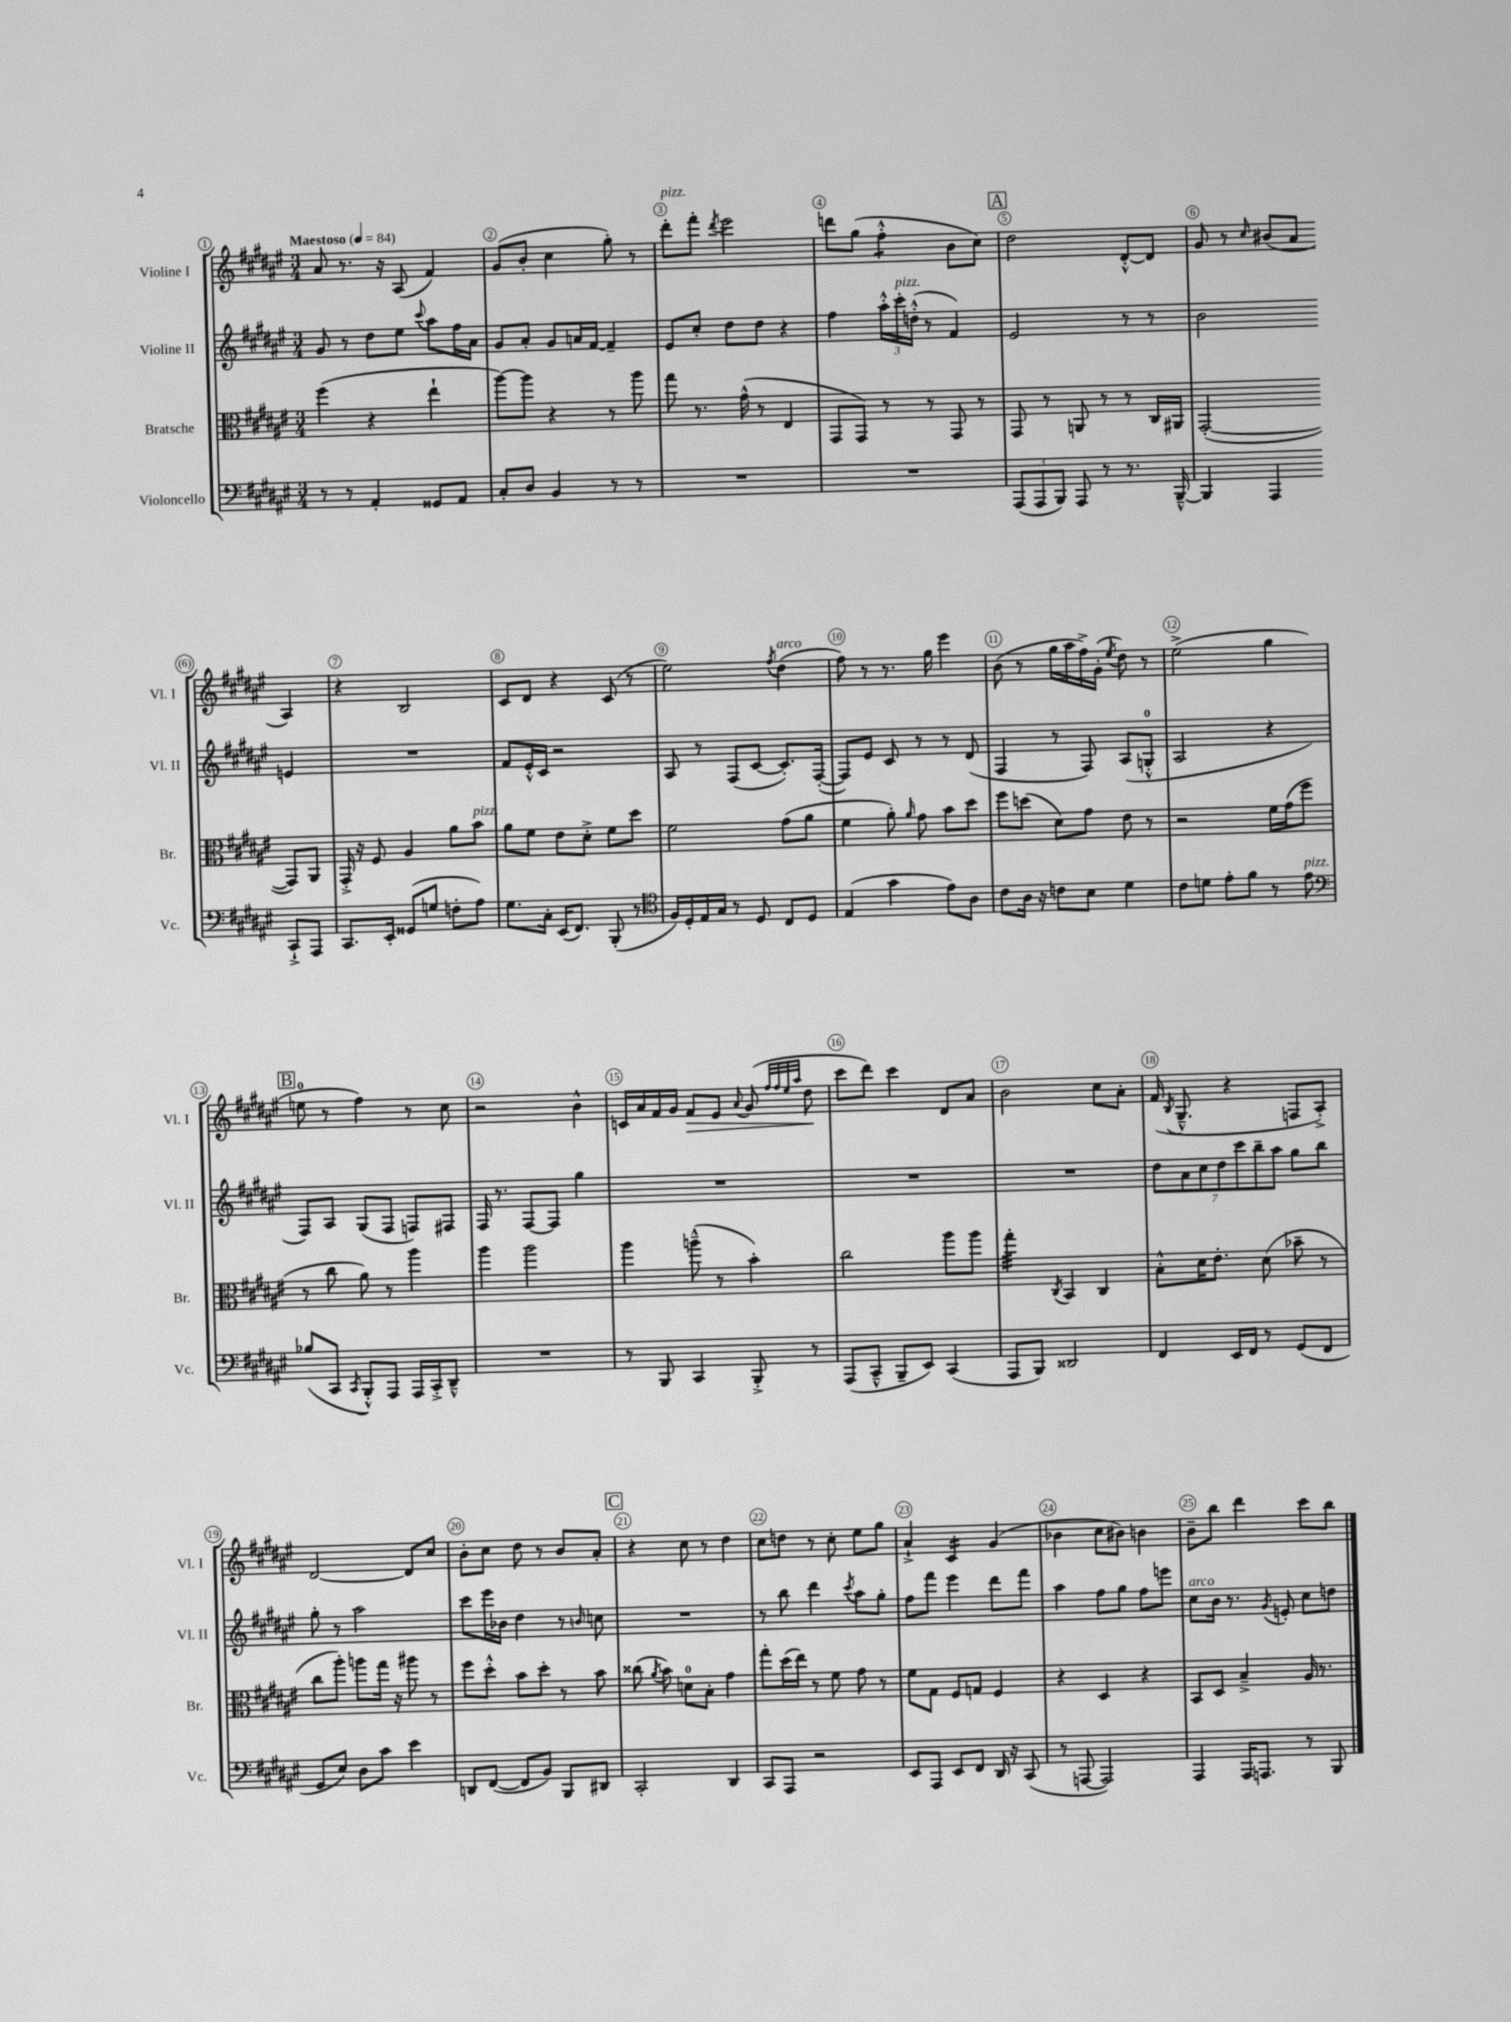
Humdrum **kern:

**kern	**kern	**kern	**kern
*staff4	*staff3	*staff2	*staff1
*clefF4	*clefC3	*clefG2	*clefG2
*k[f#c#g#d#a#e#]	*k[f#c#g#d#a#e#]	*k[f#c#g#d#a#e#]	*k[f#c#g#d#a#e#]
*M3/4	*M3/4	*M3/4	*M3/4
*MM84	*MM84	*MM84	*MM84
8r	(4ff#	8g#	8a#
8r	.	8r	8.r
4AA#'	4r	8dd#	.
.	.	.	16r
.	.	8ee#	(8A#
.	.	8qqccc#	.
8GG##	4ee#`	8aa#	4f#)
8AA#	.	16ff#	.
.	.	16a#	.
=	=	=	=
8C#'	[8aa#)	8g#	(8g#
8D#	8aa#]	8a#'	8b'
4BB	4r	8g#	4cc#
.	.	16a	.
.	.	[16f#	.
8r	8r	4f#~]	8gg#')
8r	8aa#	.	8r
=	=	=	=
2.r	8gg#	8e#	8ddd#'
.	8.r	8cc#'	8fff#'
.	.	.	8qddd#
.	.	8dd#	2eee#
.	(16g#^^	.	.
.	8r	8dd#	.
.	4E#	4r	.
=	=	=	=
2.r	8GG#	4ff#	8ddd
.	8GG#)	.	(8gg#
.	8r	24aa#'^^	4ff#'^^
.	.	24ccc#'	.
.	.	(24dd'^^	.
.	8r	8r	.
.	8GG#	4f#)	8b
.	8r	.	8cc#)
=	=	=	=
(12AAA#	8GG#	2e#	2dd#
12AAA#	.	.	.
.	8r	.	.
12BBB)	.	.	.
8AAA#	8AA	.	.
8r	8r	.	.
8.r	8r	8r	[8d#'^^
.	16C#	8r	8d#]
[16BBB~^^	16AA#	.	.
=	=	=	=
4BBB]	([2GG#'	2b	8g#
.	.	.	8r
.	.	.	16qqcc#
4AAA#	.	.	(8b#
.	.	.	8a#
8CC#`^	8GG#])	4e	4A#)
8AAA#	8AA#	.	.
=	=	=	=
8.CC#	16GG#'^	2.r	4r
.	16r	.	.
.	8F#	.	.
16EE#'	.	.	.
(8GG##	4A#	.	2B
8G	.	.	.
8F'	8a#	.	.
8A#)	8b	.	.
=	=	=	=
8.G#	8a#	8f#	8c#
.	8f#	16e#'^^	8d#
16C#'	.	16c#	.
(16EE#	8e#	2r	4r
8.FF#)	.	.	.
.	8d#'^	.	.
(8BBB'	8f#	.	(8c#
8r	8dd#	.	8r
=	=	=	=
*clefC4	*	*	*
16F#)	2f#	8A#	2ee#)
16D#'	.	.	.
16E#	.	8r	.
16G#	.	.	.
8r	.	(8F#	.
8D#	.	[8c#	.
.	.	.	8qff#
8C#	(8g#	8.c#'])	(4dd#
8D#	8a#	.	.
.	.	([16F#'	.
=	=	=	=
(4E#	4f#	8F#])	8ff#)
.	.	8e#	8r
4g#	8a#')	8c#	8.r
.	16qqa#	.	.
.	8g#	8r	.
.	.	.	16gg#
8e#)	8b	8r	4eee#
8A#	8dd#	(8d#	.
=	=	=	=
8c#	8ff#	4F#	(8b
16A#	(8dd	.	8r
16r	.	.	.
8c	8d#)	8r	16gg#
.	.	.	16aa#
8B	8g#	8F#)	16ff#^)
.	.	.	(16g#'
.	.	.	8qee#
4d#	8e#	(8A#	8dd#)
.	8r	8G'^^	8r
=	=	=	=
8c#	2r	2A#	(2ee#^
8d	.	.	.
8e#'	.	.	.
8f#	.	.	.
8r	16f#	4r	4gg#
.	(16g#	.	.
8e#	8ff#	.	.
=	=	=	=
*clefF4	*	*	*
(8B-	8r	8F#)	8ee
8CC#	8cc#	8A#	8r
8qCC#	.	.	.
8BBB'^^)	8a#)	(8G#	4ff#)
8AAA#	8r	8F#	.
16AAA#	4aa#	8F)	8r
16CC#'^	.	.	.
8DD#~^^	.	8F#	8cc#
=	=	=	=
2.r	4aa#	16F#	2r
.	.	8.r	.
.	2aa#	[8F#	.
.	.	8F#]	.
.	.	4gg#	4b^^
=	=	=	=
8r	4aa#	2.r	16c
.	.	.	16a#
8BBB	.	.	16f#
.	.	.	16g#
4CC#	(8aa~^^	.	8f#
.	8r	.	8e#
.	.	.	8qqa#
8BBB'^	4b')	.	(8g#
.	.	.	32qqff#
.	.	.	32qqff#
.	.	.	32qqee#
.	.	.	32qqaa#
8r	.	.	8dd#
=	=	=	=
(8AAA#	2cc#	2.r	8ccc#
8CC#~^^	.	.	8ddd#)
8BBB~	.	.	4ccc#
8EE#)	.	.	.
(4CC#	8aa#	.	8d#
.	8aa#	.	8a#
=	=	=	=
8AAA#	4gg#'	2.r	2b
8BBB)	.	.	.
.	8qC#	.	.
2DD##	4BB	.	.
.	4C#	.	8cc#
.	.	.	8a#'
=	=	=	=
4FF#	8B'^^	14dd#	(16f#
.	.	.	8qB
.	.	.	8.G#~^^
.	.	14a#	.
.	16d#	.	.
.	.	14cc#	.
.	8.e#'	.	.
.	.	14dd#	.
16EE#	.	.	4r
.	.	14ccc#	.
16FF#	.	.	.
.	.	14bb~	.
8r	(8d#	.	.
.	.	14aa#	.
(8GG#	8b-~	8gg#	8F
8FF#	8r	8bb	8A#'^)
=	=	=	=
8GG#	8cc#	8gg#'	[2d#
8E#)	8aa#')	8r	.
8D#	8aa	2aa#	.
8c#	16gg#	.	.
.	16r	.	.
4e#	8aa#	.	8d#]
.	8r	.	8cc#
=	=	=	=
8DD	8ff#	8ccc#	8b'
([8FF#	8dd#'^^	16eee#	8cc#
.	.	16b-	.
8FF#]	8b	4dd#	8dd#
8BB)	8dd#'	.	8r
8BBB	8r	8r	8b
.	.	16qqb	.
8DD#	8b	8cc	8a#'
=	=	=	=
2CC#'	(8cc##	2.r	4r
.	8qa#	.	.
.	8b)	.	.
.	8d	.	8cc#
.	8B'	.	8r
4DD#	4g#	.	4dd#
=	=	=	=
8CC#	8gg#'	8r	8cc#
8AAA#	(16dd#	8bb	8dd
.	16ee#)	.	.
2r	8r	4ddd#	8r
.	8f#	.	8cc#'
.	.	8qccc#	.
.	8g#	8aa#	8ee#
.	8r	8gg#'	8gg#
=	=	=	=
8EE#	8f#	8ff#	4a#`^
8AAA#	8G#	8fff#	.
8EE#	8F#	4eee#	4c#
8FF#	8G	.	.
16DD#	4F#	8ddd#	(4g#
16r	.	.	.
(8CC#	.	8fff#	.
=	=	=	=
8r	4r	4aa#	4b-
[8AAA	.	.	.
2AAA])	4D#	8ff#	8cc#
.	.	8gg#	8b#)
.	4r	8ff#	4b
.	.	8eee	.
=	=	=	=
4AAA#	8BB	8cc#	8b~
.	8D#	16b	8bb
.	.	8.r	.
16AAA#	4B~^	.	4ddd#
8.AAA	.	.	.
.	.	8qg#	.
.	.	8e'	.
8r	16A#	8cc#	8ccc#
.	8.r	.	.
8BBB	.	8dd	8bb
==	==	==	==
*-	*-	*-	*-
